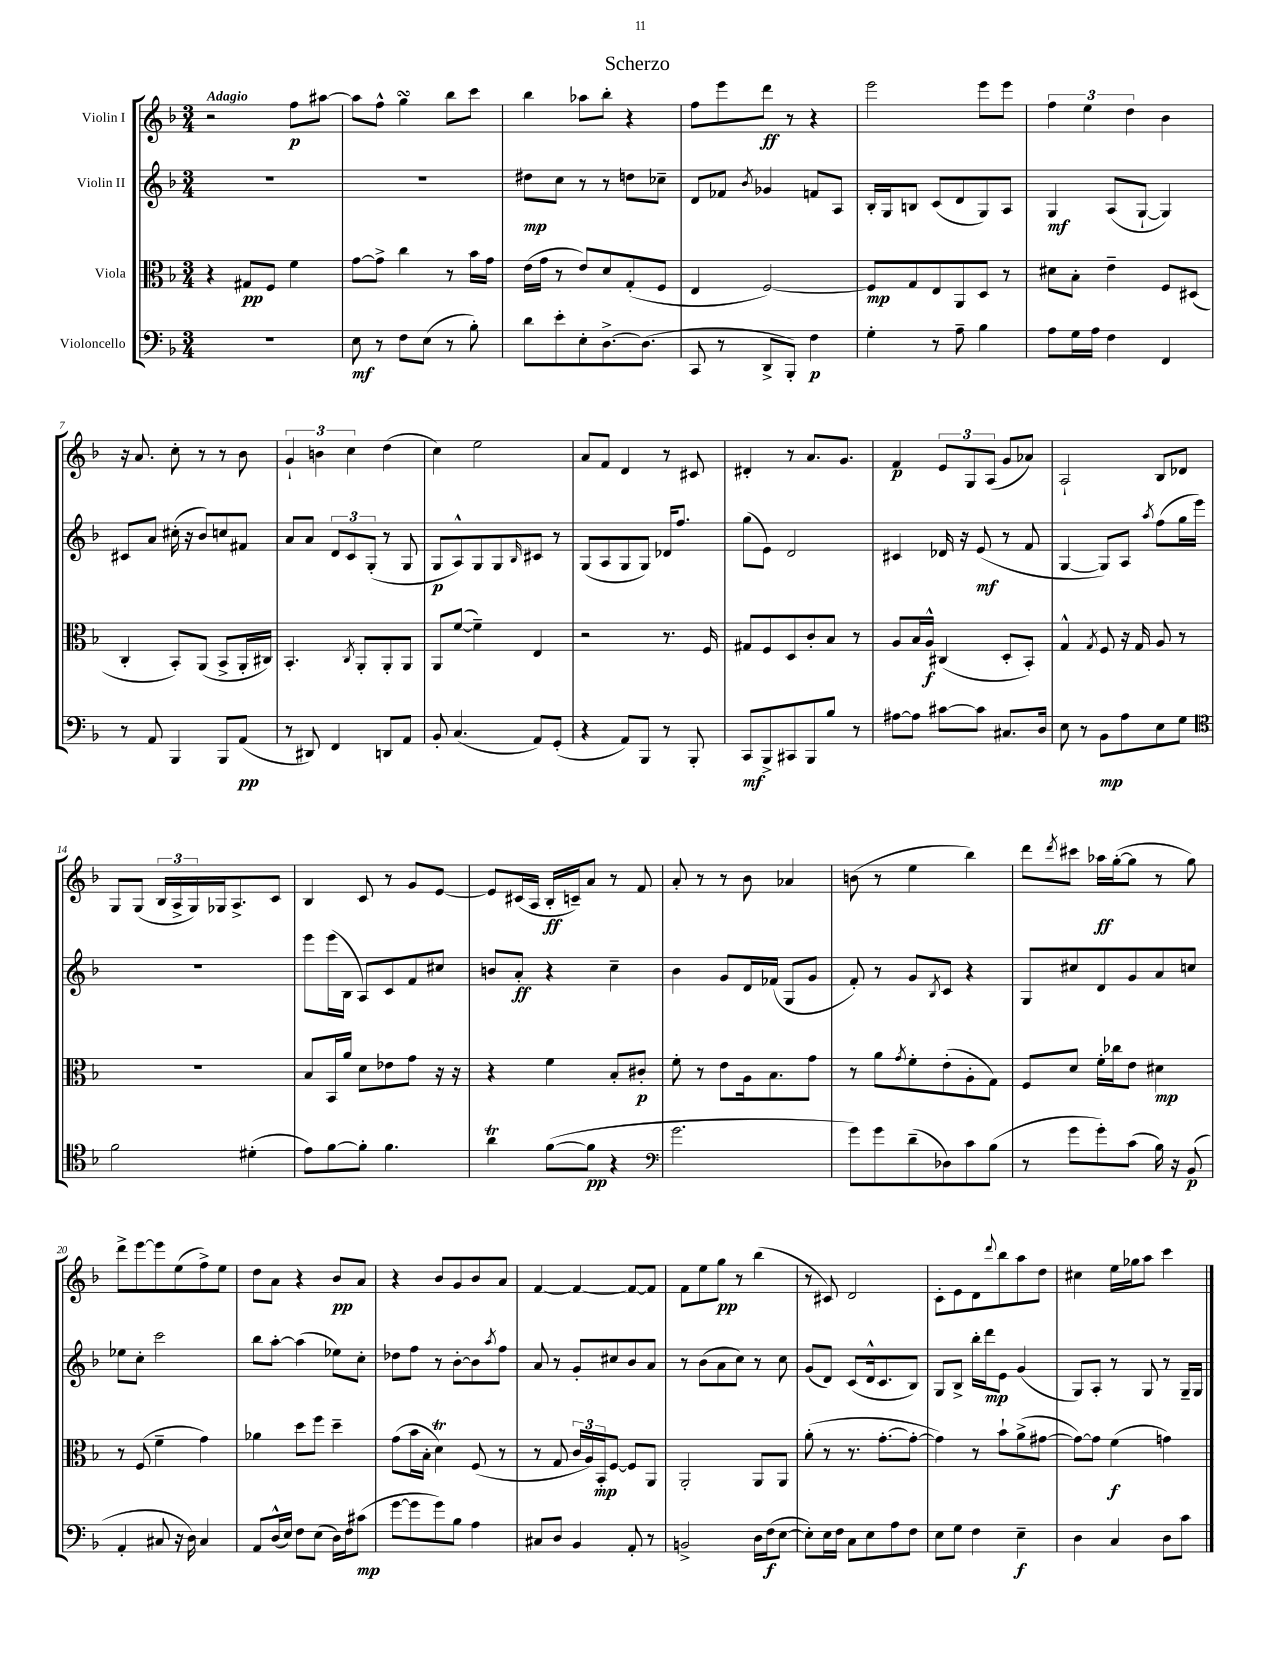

**kern	**kern	**kern	**kern
*staff4	*staff3	*staff2	*staff1
*clefF4	*clefC3	*clefG2	*clefG2
*k[b-]	*k[b-]	*k[b-]	*k[b-]
*M3/4	*M3/4	*M3/4	*M3/4
2.r	4r	2.r	2r
.	8G#/L	.	.
.	8F/J	.	.
.	4f\	.	8ff\L
.	.	.	[8aa#\J
=	=	=	=
8E\	[8g\L	2.r	8aa#\]L
8r	8g^\]J	.	8ff^^\J
8F\L	4cc\	.	4gg\
(8E\J	.	.	.
8r	8r	.	8bb-\L
8B-'\)	16b-\LL	.	8ccc\J
.	16g\JJ	.	.
=	=	=	=
8d\L	(16e\LL	8dd#\L	4bb-\
.	16g\JJ	.	.
8e'\	8r	8cc\J	.
8E'\	8e/L)	8r	8aa-\L
[8.D^\	8d/	8r	8bb-'\J
.	(8G'/	8dd\L	4r
(8.D\]J	.	.	.
.	8F/J	8cc-~\J	.
=	=	=	=
8CC/	4E/	8d/L	8ff\L
8r	.	8f-/J	8eee\
.	.	8qb-/	.
8DD^/L	[2F/)	4g-/	8ddd\J
8BBB-'/J)	.	.	8r
4F\	.	8f/L	4r
.	.	8A/J	.
=	=	=	=
4G'\	8F/]L	16B-'/LL	2eee\
.	.	16G/J	.
.	8G/	8B/J	.
8r	8E/	(8c/L	.
8A~\	8AA/	8d/	.
4B-\	8D/J	8G/)	8eee\L
.	8r	8A/J	8eee\J
=	=	=	=
8A\L	8d#\L	4G/	6ff\
16G\L	8B-'\J	.	.
.	.	.	6ee\
16A\JJ	.	.	.
4F\	4e~\	(8A/L	.
.	.	.	6dd\
.	.	[8G`/J	.
4FF/	8F/L	4G/])	4b-\
.	(8D#/J	.	.
=	=	=	=
8r	4C'/	8c#/L	16r
.	.	.	8.a/
8AA/	.	8a/J	.
4BBB-/	8BB-'/L)	(16cc#'\	8cc'\
.	.	16r	.
.	(8AA/J	8b-/L)	8r
8BBB-/L	8BB-^/L	8cc/	8r
(8AA/J	16AA'/L	8f#/J	8b-\
.	16C#/JJ)	.	.
=	=	=	=
8r	4.BB-'/	8a/L	6g`/
8DD#/)	.	8a/J	.
.	.	.	6b\
4FF/	.	12d/L	.
.	.	12c/	6cc\
.	8qC/	.	.
.	8AA'/L	.	.
.	.	(12G'/J	.
8DD/L	8AA'/	8r	(4dd\
8AA/J	8AA/J	8G/	.
=	=	=	=
8BB-'/	8AA/L	8G/L	4cc\)
(4.C/	([8f/J	8A^^/)	.
.	4f~\])	8G/	2ee\
.	.	8G/	.
.	.	16qqB-/	.
8AA/L)	4E/	8c#/J	.
(8GG'/J	.	8r	.
=	=	=	=
4r	2r	(8G/L	8a/L
.	.	8A/	8f/J
8AA/L)	.	8G/	4d/
8BBB-/J	.	8G/J)	.
8r	8.r	16d-/LK	8r
.	.	8.ff/J	.
8BBB-'/	.	.	8c#/
.	16F/	.	.
=	=	=	=
8CC/L	8G#/L	(8gg\L	4d#'/
8BBB-^/	8F/	8e\J)	.
8CC#/	8D/	2d/	8r
8BBB-/	8c'/	.	8.a/L
8B-/J	8B-/J	.	.
.	.	.	8.g/J
8r	8r	.	.
=	=	=	=
[8A#\L	8A/L	4c#/	4f/
8A#\]J	16B-/L	.	.
.	16A^^/JJ	.	.
[8c#\L	(4C#/	16d-/	12e/L
.	.	16r	.
.	.	.	12G/
8c#\]J	.	(8e/	.
.	.	.	(12A/J
8.C#/L	8D'/L	8r	8g/L
.	8BB-'/J)	8f/	8a-/J)
16D/Jk	.	.	.
=	=	=	=
8E\	4G^^/	[4G/	2A`/
8r	.	.	.
.	8qG/	.	.
8BB-\L	8F/	8G/]L)	.
8A\	16r	8A/J	.
.	16G/	.	.
.	.	8qaa/	.
8E\	8A/	(8ff\L	8B-/L
8G\J	8r	16gg\L	8d-/J
.	.	16eee\JJ)	.
=	=	=	=
*clefC4	*	*	*
2f\	2.r	2.r	8G/L
.	.	.	(8G/J
.	.	.	24B-/LL
.	.	.	24A^/
.	.	.	24G/)
.	.	.	16G-/J
.	.	.	8.A^/
(4d#'\	.	.	.
.	.	.	8c/J
=	=	=	=
8e\L)	8B-/L	8eee\L	4B-/
[8f\	16BB-/L	(16eee\L	.
.	16a/JJ	16B-\JJ	.
8f'\]J	8d\L	8A/L)	8c/
4.f\	8e-\	8c/	8r
.	8g\J	8f/	8g/L
.	16r	8cc#/J	[8e/J
.	16r	.	.
=	=	=	=
4a\	4r	8b/L	8e/]L
.	.	8a'/J	(16c#/L
.	.	.	16A/JJ
([8f\L	4f\	4r	16B-'/LL
.	.	.	16c~/J)
8f\]J	.	.	8a/J
4r	8B-'/L	4cc~\	8r
.	8c#'/J	.	8f/
=	=	=	=
*clefF4	*	*	*
2.g\	8f'\	4b-\	8a'/
.	8r	.	8r
.	8e\L	8g/L	8r
.	16A\k	16d/L	8b-\
.	8.B-\	(16f-/JJ	.
.	.	8G/L	4a-/
.	8g\J	8g/J	.
=	=	=	=
8g\L)	8r	8f'/)	(8b\
8g\	8a\L	8r	8r
.	8qg/	.	.
(8d~\	8f'\	8g/L	4ee\
.	.	8qB-/	.
8D-\)	(8e'\	8c/J	.
8c\	8A'\	4r	4bb-\)
(8B-\J	8G\J)	.	.
=	=	=	=
8r	8F/L	8G/L	8ddd\L
.	.	.	8qddd/
8g\L	8d/J	8cc#/	8ccc#\J
8g'\)	16f'\LL	8d/	16aa-\LL
.	16cc-\J	.	([16gg'\J
(8c\J	8e\J	8g/	8gg\]J
16B-\)	4d#\	8a/	8r
16r	.	.	.
(8BB-/	.	8cc/J	8gg\)
=	=	=	=
4AA'/	8r	8ee-\L	8ddd^\L
.	(8F/	8cc'\J	[8eee\
8C#/	4f~\	2ccc\	8eee\]
16r	.	.	(8ee\
16D\)	.	.	.
4C#/	4g\)	.	8ff^\)
.	.	.	8ee\J
=	=	=	=
8AA/L	4a-\	8bb-\L	8dd\L
(16D^^/L	.	[8aa'\J	8a\J
16E/JJ)	.	.	.
8F\L	8dd\L	(4aa\]	4r
(8E\J	8ff\J	.	.
16D\LL)	4dd~\	8ee-\L)	8b-/L
16F\J	.	.	.
(8c#\J	.	8cc'\J	8a/J
=	=	=	=
[8g\L	(8g\L	8dd-\L	4r
8g\]	16b-\L	8ff\J	.
.	16B-'\JJ	.	.
8g\)	4d\)	8r	8b-/L
8B-\J	.	[8b-'\L	8g/
4A\	(8F/	8b-\]	8b-/
.	.	8qaa/	.
.	8r	8ff\J	8a/J
=	=	=	=
8C#/L	8r	8a/	[4f/
8D/J	8G/	8r	.
4BB-/	24c/LL	8g'/L	4f/_
.	24A/)	.	.
.	24BB-'/J	.	.
.	[8F/J	8cc#/	.
8AA'/	8F/]L	8b-/	8f/_L
8r	8AA/J	8a/J	8f/]J
=	=	=	=
2BB^/	2AA'/	8r	8f\L
.	.	(8b-\L	8ee\
.	.	8a\	8gg\J
.	.	8cc\J)	8r
16D\LL	8AA/L	8r	(4bb-\
(16F\J	.	.	.
[8E\J	8AA/J	8cc\	.
=	=	=	=
8E'\]L)	(8a'\	(8g/L	8r
16E\L	8r	8d/J)	8c#/)
16F\JJ	.	.	.
8C\L	8.r	(8c/L	2d/
8E\	.	16d^^/k	.
.	[8.g'\L	8.c/	.
8A\	.	.	.
8F\J	8g'\_J	8B-/J)	.
=	=	=	=
8E\L	4g\])	8G/L	8c'\L
8G\J	.	8B-^/J	8e\
4F\	8r	16bb-'\LL	8d\
.	.	16ddd\J	.
.	.	.	8qqddd/
.	8b-`\L	8e\J	8bb-\
4E~\	(8a^\	(4g/	8aa\
.	[8g#\J	.	8dd\J
=	=	=	=
4D\	8g#\_L)	8G/L)	4cc#\
.	8g#\]J	8A'/J	.
4C/	(4f\	8r	16ee\LL
.	.	.	16gg-\J
.	.	8G/	8aa\J
8D\L	4g\)	8r	4ccc\
8c\J	.	16G~/LL	.
.	.	16G/JJ	.
==	==	==	==
*-	*-	*-	*-
